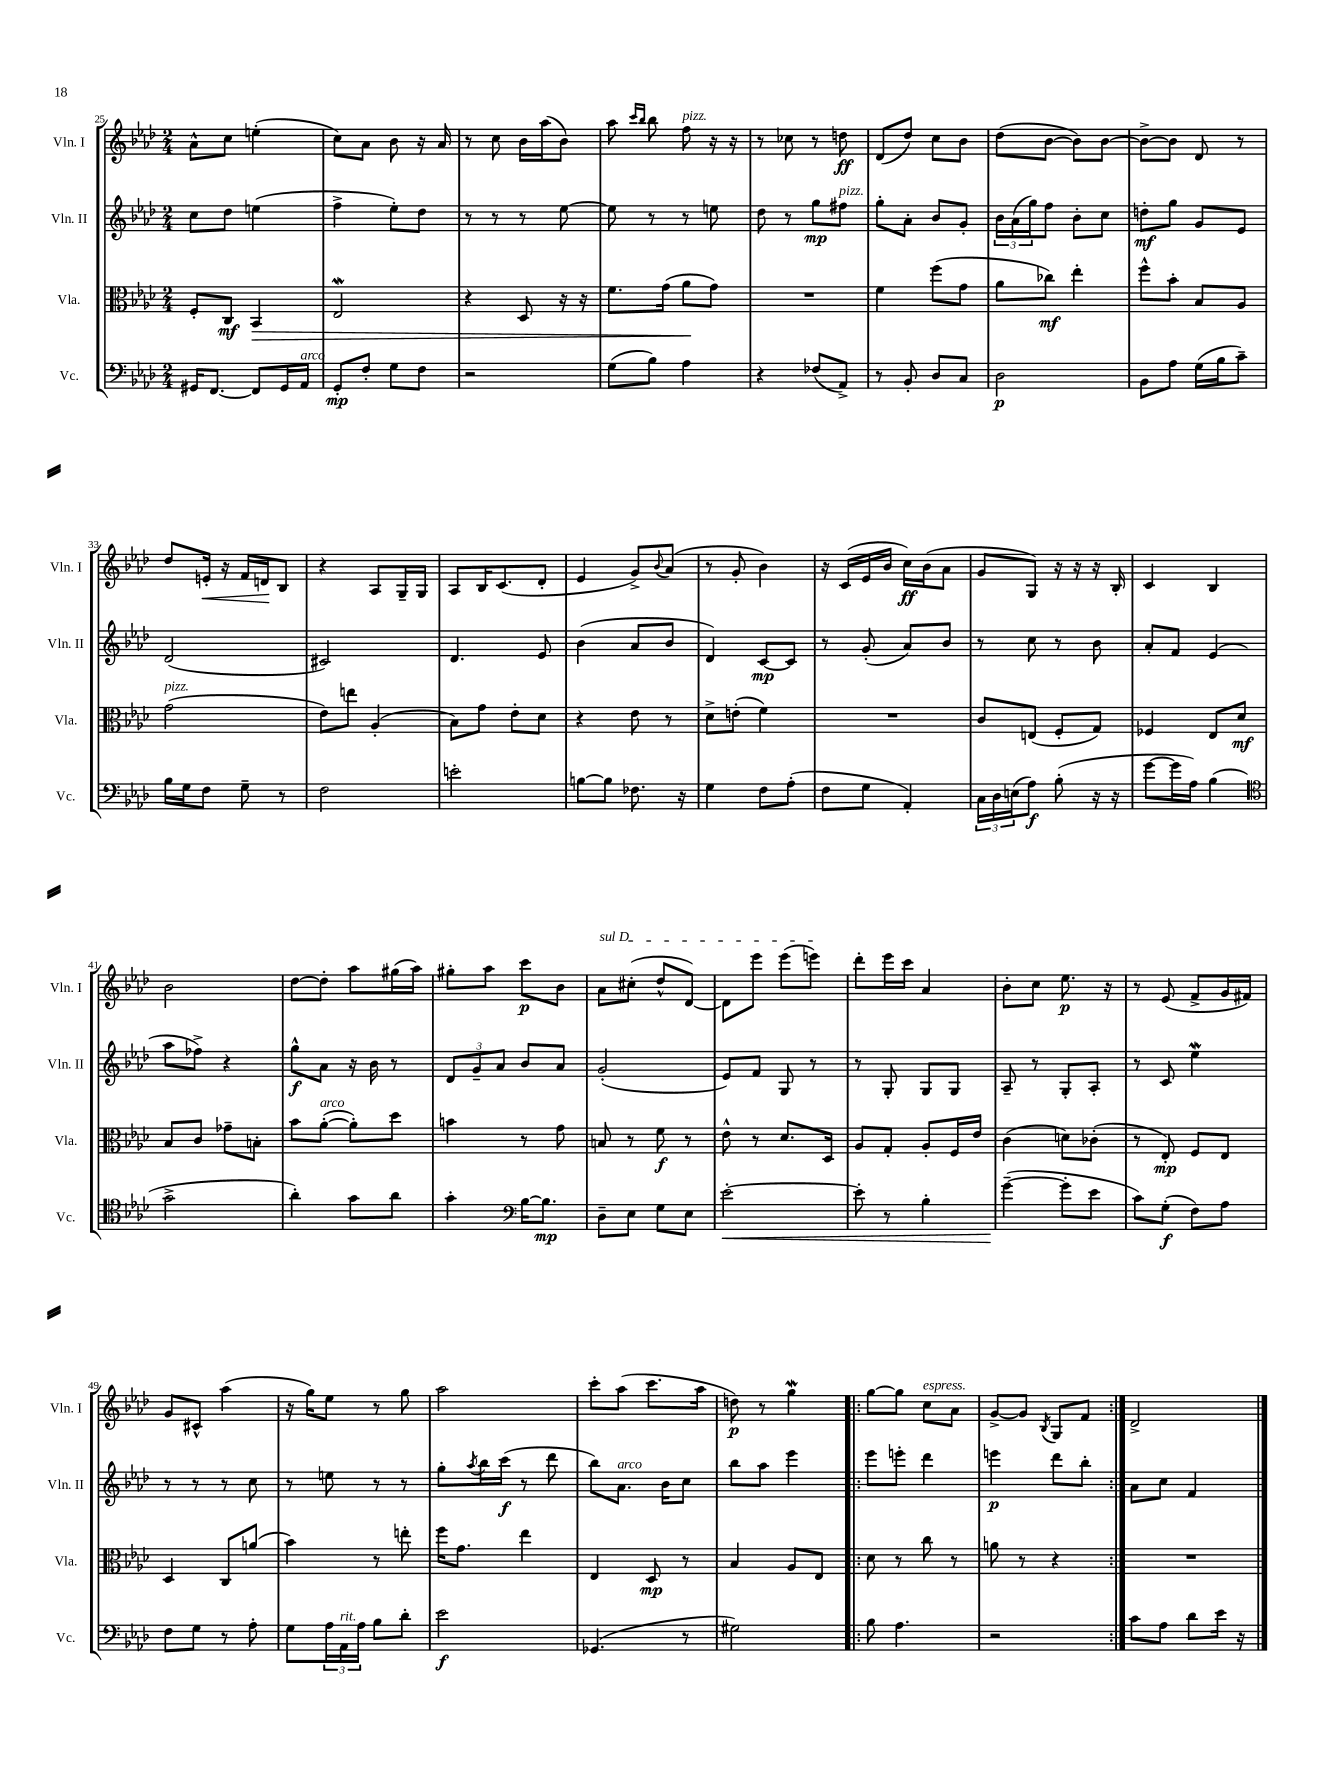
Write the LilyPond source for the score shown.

<<
\new StaffGroup <<
\new Staff = "s0" \with { instrumentName = "Vln. I" shortInstrumentName = "Vln. I" } {
    \clef treble \key aes \major \numericTimeSignature \time 2/4
    aes'8-^ c''8 e''4-.( |
    c''8) aes'8 bes'8 r16 aes'16 |
    r8 c''8 bes'16 aes''16( bes'8) |
    aes''8 \grace { c'''16 bes''16 } bes''8 f''8^\markup { \italic "pizz." } r16 r16 |
    r8 ces''8 r8 d''8\ff |
    des'8( des''8) c''8 bes'8 |
    des''8( bes'8~ bes'8) bes'8~ |
    bes'8~-> bes'8 des'8 r8 |
    des''8 e'16-.\< r16 f'16 d'16\! bes8 |
    r4 aes8 g16-- g16 |
    aes8 bes16 c'8.( des'8-. |
    ees'4 g'8->) \appoggiatura { bes'8 } aes'8( |
    r8 g'8-. bes'4) |
    r16 c'16( ees'16 bes'16 c''16\ff) bes'16( aes'8 |
    g'8 g8) r16 r16 r16 bes16-. |
    c'4 bes4 |
    bes'2 |
    des''8~ des''8-. aes''8 gis''16( aes''16) |
    gis''8-. aes''8 c'''8\p bes'8 |
    \once \override TextSpanner.bound-details.left.text = \markup { \italic "sul D" } aes'8\startTextSpan cis''8-.( des''8-^ des'8~) |
    des'8 ees'''8 ees'''8( e'''8\stopTextSpan) |
    des'''8-. ees'''16 c'''16 aes'4 |
    bes'8-. c''8 ees''8.\p r16 |
    r8 ees'8( f'8-> g'16 fis'16) |
    g'8 cis'8-^ aes''4( |
    r16 g''16) ees''8 r8 g''8 |
    aes''2 |
    c'''8-. aes''8( c'''8. aes''16 |
    d''8\p) r8 g''4\mordent |
    \repeat volta 2 { g''8~ g''8 c''8^\markup { \italic "espress." } aes'8 |
    g'8~-> g'8 \acciaccatura { bes8 } g8 f'8 | }
    des'2-> \bar "|." |
}
\new Staff = "s1" \with { instrumentName = "Vln. II" shortInstrumentName = "Vln. II" } {
    \clef treble \key aes \major \numericTimeSignature \time 2/4
    c''8 des''8 e''4( |
    f''4-> ees''8-.) des''8 |
    r8 r8 r8 ees''8~ |
    ees''8 r8 r8 e''8 |
    des''8 r8 g''8\mp fis''8^\markup { \italic "pizz." } |
    g''8-. aes'8-. bes'8 g'8-. |
    \tuplet 3/2 { bes'16 aes'16( g''16) } f''8 bes'8-. c''8 |
    d''8-.\mf g''8 g'8 ees'8 |
    des'2( |
    cis'2) |
    des'4. ees'8 |
    bes'4( aes'8 bes'8 |
    des'4) c'8~\mp c'8 |
    r8 g'8-.( aes'8) bes'8 |
    r8 c''8 r8 bes'8 |
    aes'8-. f'8 ees'4( |
    aes''8 fes''8->) r4 |
    g''8-^\f aes'8 r16 bes'16 r8 |
    \tuplet 3/2 { des'8 g'8-- aes'8 } bes'8 aes'8 |
    g'2-.( |
    ees'8) f'8 g8 r8 |
    r8 g8-. g8 g8 |
    aes8-- r8 g8-. aes8-. |
    r8 c'8 ees''4\mordent |
    r8 r8 r8 c''8 |
    r8 e''8 r8 r8 |
    g''8-. \acciaccatura { aes''8 } bes''16 c'''16\f( r8 des'''8 |
    bes''8) aes'8.^\markup { \italic "arco" } bes'16 c''8 |
    bes''8 aes''8 ees'''4 |
    \repeat volta 2 { ees'''8 e'''8-. des'''4 |
    e'''4\p des'''8 bes''8-. | }
    aes'8 c''8 f'4 \bar "|." |
}
\new Staff = "s2" \with { instrumentName = "Vla." shortInstrumentName = "Vla." } {
    \clef alto \key aes \major \numericTimeSignature \time 2/4
    f8-. c8\mf bes,4\> |
    ees2\mordent |
    r4 des8 r16 r16 |
    f'8. g'16( aes'8\! g'8) |
    R2 |
    f'4 f''8( g'8 |
    aes'8 ces''8\mf) ees''4-. |
    f''8-^ bes'8-. bes8 aes8 |
    g'2^\markup { \italic "pizz." }( |
    ees'8) e''8 aes4-.( |
    bes8) g'8 ees'8-. des'8 |
    r4 ees'8 r8 |
    des'8-> e'8-.( f'4) |
    R2 |
    c'8 e8( f8-. g8) |
    fes4 ees8 des'8\mf |
    bes8 c'8 ges'8-- b8-. |
    bes'8 aes'8~-.^\markup { \italic "arco" }( aes'8-.) des''8 |
    b'4 r8 g'8 |
    b8 r8 f'8\f r8 |
    ees'8-^ r8 des'8. des16 |
    aes8 g8-. aes8-. f16 ees'16 |
    c'4( d'8) ces'8-.( |
    r8 ees8-.\mp) f8 ees8 |
    des4 c8 a'8( |
    bes'4) r8 e''8-. |
    f''16 g'8. ees''4 |
    ees4 des8\mp r8 |
    bes4 aes8 ees8 |
    \repeat volta 2 { des'8 r8 c''8 r8 |
    a'8 r8 r4 | }
    R2 \bar "|." |
}
\new Staff = "s3" \with { instrumentName = "Vc." shortInstrumentName = "Vc." } {
    \clef bass \key aes \major \numericTimeSignature \time 2/4
    gis,16 f,8.~ f,8 gis,16 aes,16^\markup { \italic "arco" } |
    g,8-.\mp f8-. g8 f8 |
    r2 |
    g8( bes8) aes4 |
    r4 fes8( aes,8->) |
    r8 bes,8-. des8 c8 |
    des2\p |
    bes,8 aes8 g16( bes16 c'8--) |
    bes16 g16 f8 g8-- r8 |
    f2 |
    e'2-. |
    b8~ b8 fes8. r16 |
    g4 f8 aes8-.( |
    f8 g8 aes,4-.) |
    \tuplet 3/2 { c16 des16 e16( } aes8\f) bes8-.( r16 r16 |
    g'8~ g'16 aes16) bes4( |
    \clef tenor g'2-> |
    aes'4-.) g'8 aes'8 |
    g'4-. \clef bass bes16~ bes8.\mp |
    des8-- ees8 g8 ees8 |
    ees'2~-.\< |
    ees'8-. r8 bes4-. |
    g'4~--\!( g'8-. ees'8 |
    c'8) g8-.\f( f8) aes8 |
    f8 g8 r8 aes8-. |
    g8 \tuplet 3/2 { aes16 aes,16^\markup { \italic "rit." } aes16 } bes8 des'8-. |
    ees'2\f |
    ges,4.( r8 |
    gis2) |
    \repeat volta 2 { bes8 aes4. |
    r2 | }
    c'8 aes8 des'8 ees'16 r16 \bar "|." |
}
>>
>>
\layout { \context { \Score currentBarNumber = #25 } }
